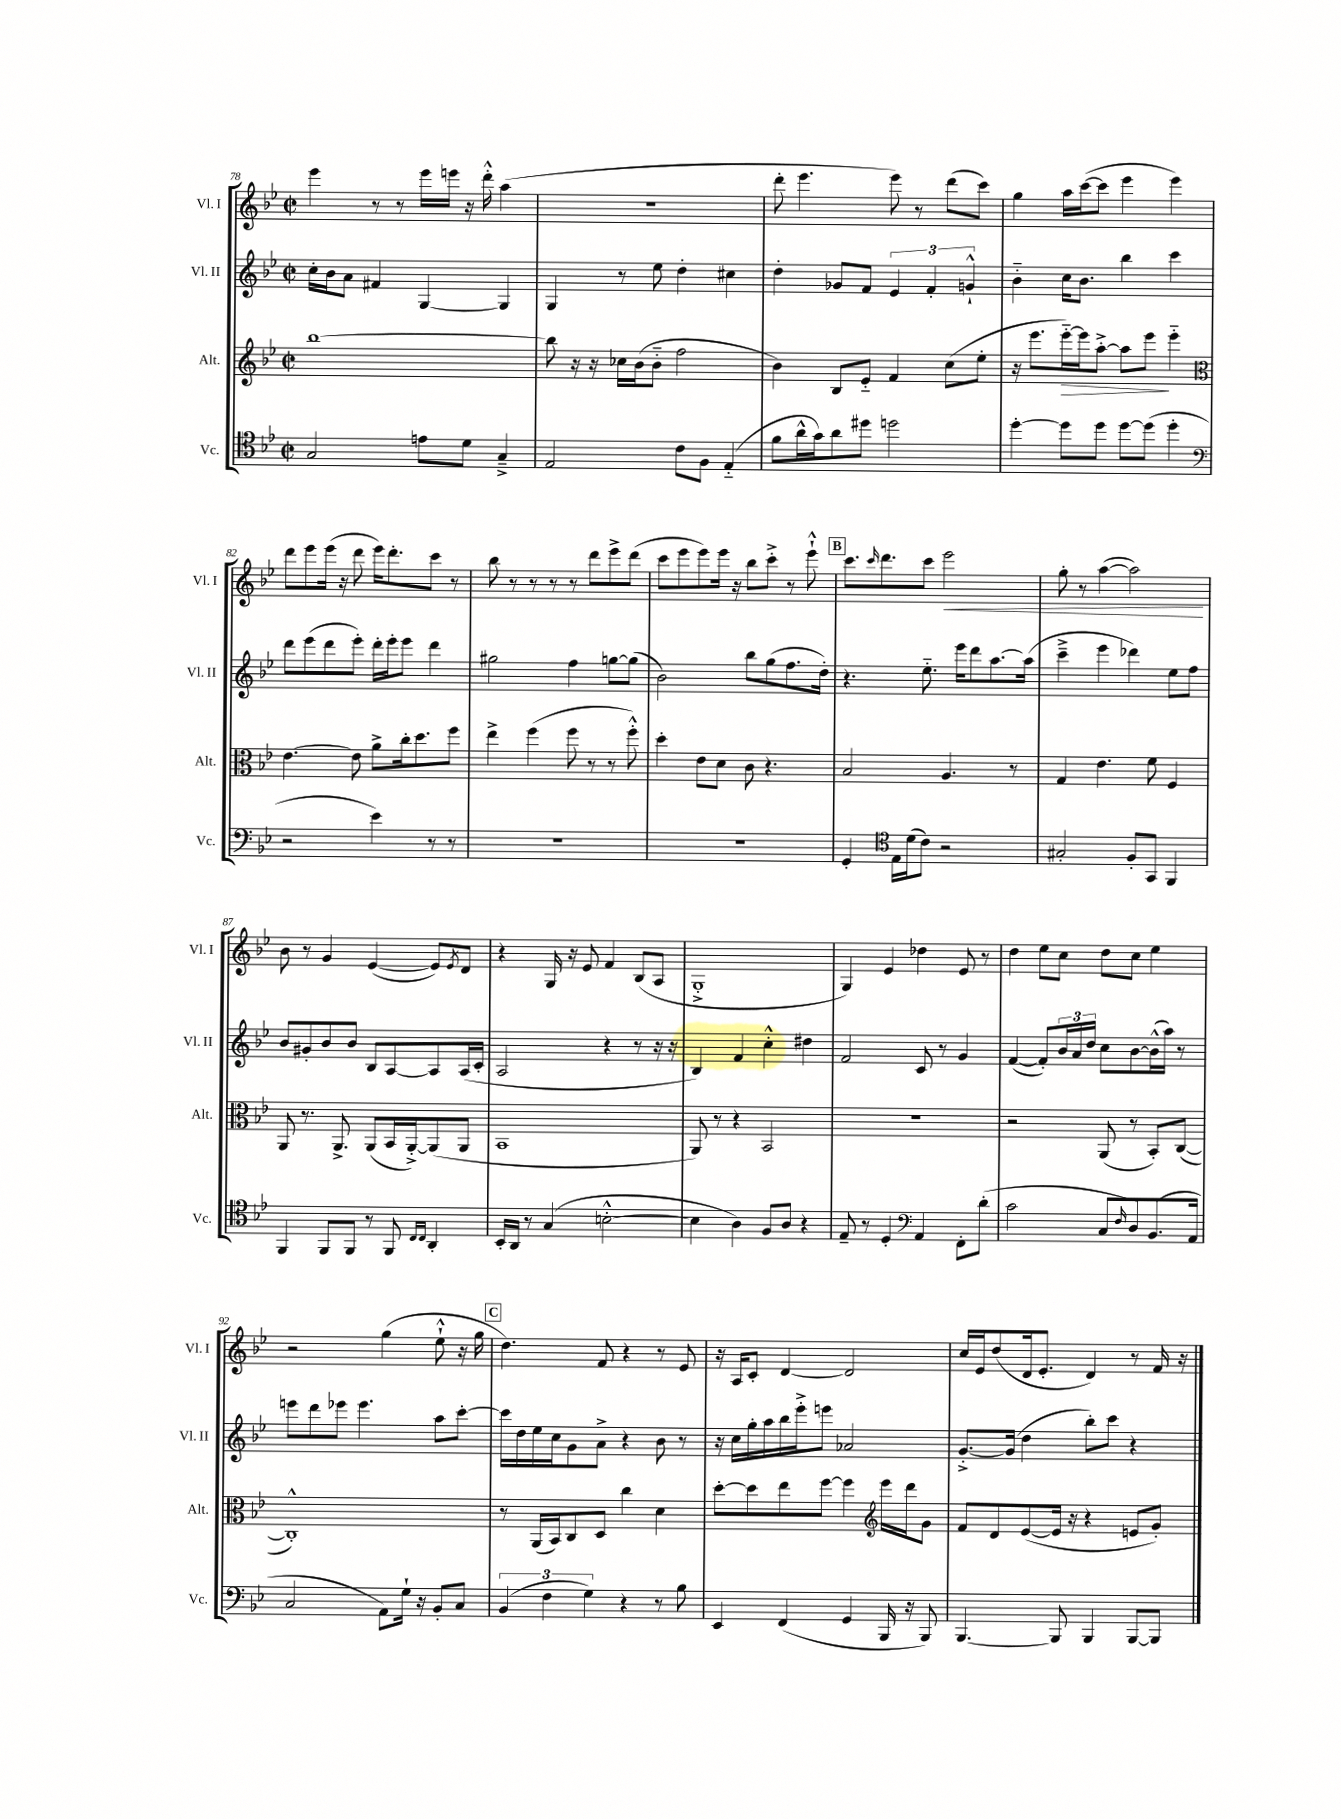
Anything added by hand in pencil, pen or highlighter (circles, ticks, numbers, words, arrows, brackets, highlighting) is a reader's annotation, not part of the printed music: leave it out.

**kern	**kern	**dynam	**kern	**kern	**dynam
*part4	*part3	*part3	*part2	*part1	*part1
*staff4	*staff3	*staff3	*staff2	*staff1	*staff1
*I"Vc.	*I"Alt.	*	*I"Vl. II	*I"Vl. I	*
*I'Vc.	*I'Alt.	*	*I'Vl. II	*I'Vl. I	*
*clefC4	*clefG2	*	*clefG2	*clefG2	*
*k[b-e-]	*k[b-e-]	*	*k[b-e-]	*k[b-e-]	*
*M2/2	*M2/2	*	*M2/2	*M2/2	*
*met(c|)	*met(c|)	*	*met(c|)	*met(c|)	*
=78	=78	=78	=78	=78	=78
2G/	[1bb-	.	16cc'\LL	4eee-\	.
.	.	.	16b-\J	.	.
.	.	.	8a\J	.	.
.	.	.	4f#X/	8r	.
.	.	.	.	8r	.
8en\L	.	.	[4G/	16eee-\LL	.
.	.	.	.	16eeen\JJ	.
8d\J	.	.	.	16r	.
.	.	.	.	16ddd'^^\	.
4G~^/	.	.	4G/]	(4aa\	.
=79	=79	=79	=79	=79	=79
2E-/	8bb-\]	.	4G/	1r	.
.	16r	.	.	.	.
.	16r	.	.	.	.
.	16cc-X\LL	.	8r	.	.
.	(16b-\J	.	.	.	.
.	8b-\J	.	8ee-\	.	.
8c\L	2ff\	.	4dd'\	.	.
8F\J	.	.	.	.	.
(4E-/	.	.	4cc#X\	.	.
=80	=80	=80	=80	=80	=80
8f\L	4b-\)	.	4dd'\	8ddd'\	.
16a^^\L	.	.	.	4.eee-\	.
16g\J)	.	.	.	.	.
8a\	8B-/L	.	8g-X/L	.	.
8dd#X\J	8e-/J	.	8f/J	.	.
2ddn\	4f/	.	6e-/	8eee-\)	.
.	.	.	.	8r	.
.	.	.	6f'/	.	.
.	(8cc\L	.	.	(8ddd\L	.
.	.	.	6gn`^^/	.	.
.	8ee-'\J	.	.	8ccc\J)	.
=81	=81	=81	=81	=81	=81
[4dd'\	16r	.	4b-\	4gg\	.
.	8.eee-\L	.	.	.	.
!	!	!LO:HP:b	!	!	!
8dd\L]	[16eee-\L)	>	16cc\KL	16aa\LL	.
.	16eee-\J]	.	8.b-\J	([16ccc\J	.
8dd\J	[8aa'^\J	.	.	8ccc\J]	.
[8dd\L	8aa\L]	.	4bb-\	4eee-\	.
(8dd\J]	8eee-\J	.	.	.	.
4dd'\	4eee-\	]	4ccc\	4eee-\)	.
!!LO:LB:g=z
=82	=82	=82	=82	=82	=82
*clefF4	*clefC3	*	*	*	*
2r	[4.e-\	.	8ddd\L	8ddd\L	.
.	.	.	(8eee-\	8eee-\	.
.	.	.	8ddd\	(16eee-\Jk	.
.	.	.	.	16r	.
.	8e-\]	.	8eee-'\J)	8ddd\	.
4e-\)	8a^\L	.	16ddd'\LL	16eee-\KL)	.
.	.	.	16eee-'\J	8.ddd'\	.
.	16cc'\k	.	8eee-\J	.	.
.	8.dd\	.	.	.	.
8r	.	.	4ddd\	8ccc\J	.
8r	8ff\J	.	.	8r	.
=83	=83	=83	=83	=83	=83
1r	4ee-^\	.	2gg#X\	8bb-\	.
.	.	.	.	8r	.
.	(4ff\	.	.	8r	.
.	.	.	.	8r	.
.	8ff\	.	4ff\	8r	.
.	8r	.	.	8ddd\L	.
.	8r	.	[8ggn\L	8eee-^\	.
.	8ff'^^\)	.	(8gg\J]	(8ddd\J	.
=84	=84	=84	=84	=84	=84
1r	4dd'\	.	2b-\)	8ccc\L	.
.	.	.	.	8eee-\	.
.	8e-\L	.	.	8eee-\)	.
.	8d\J	.	.	16eee-\Jk	.
.	.	.	.	16r	.
.	8c\	.	8bb-\L	8bb-\L	.
.	4.r	.	(8gg\	8ccc'^\J	.
.	.	.	8.ff\	8r	.
.	.	.	.	8eee-`^^\	.
.	.	.	16dd'\Jk)	.	.
!!LO:REH:place=s1:t=B
=85	=85	=85	=85	=85	=85
4GG'/	2B-/	.	4.r	8.ccc\L	.
.	.	.	.	16qqccc/	.
.	.	.	.	8.ddd\	.
*clefC4	*	*	*	*	*
16E-\LL	.	.	.	.	.
(16d\J	.	.	.	.	.
8c\J)	.	.	8.ee-\	8ccc\J	.
!	!	!	!	!	!LO:HP:b
2r	4.A/	.	.	2eee-\	<
.	.	.	16eee-\KL	.	.
.	.	.	8ddd\	.	.
.	.	.	[8.aa\	.	.
.	8r	.	.	.	.
.	.	.	(16aa\Jk]	.	.
=86	=86	=86	=86	=86	=86
2G#X'/	4G/	.	4ccc~^\	8gg'\	.
.	.	.	.	8r	.
.	4.e-\	.	4eee-\	([4aa\	.
8F'/L	.	.	4ddd-X\)	2aa\])	.
8GG/J	8f\	.	.	.	.
4FF/	4F/	.	8ee-\L	.	.
.	.	.	8ff\J	.	.
.	.	.	.	.	[
!!LO:LB:g=z
=87	=87	=87	=87	=87	=87
4FF/	8AA/	.	8b-/L	8b-\	.
.	8.r	.	8g#X'/	8r	.
8FF/L	.	.	8b-/	4g/	.
.	8.AA^/	.	.	.	.
8FF/J	.	.	8b-/J	.	.
8r	(8AA/L	.	8B-/L	([4e-/	.
8FF/	16BB-/L	.	[8A/	.	.
.	[16AA'^/J)	.	.	.	.
16qqC/LL	.	.	.	.	.
16qqC/JJ	.	.	.	.	.
4AA'/	(8AA/]	.	8A/]	8e-/L])	.
.	.	.	.	8qe-/	.
.	8AA/J	.	(16A/L	8d/J	.
.	.	.	16c'/JJ	.	.
=88	=88	=88	=88	=88	=88
16BB-'/LL	1BB-	.	2A/	4r	.
16AA/JJ	.	.	.	.	.
8r	.	.	.	.	.
(4G/	.	.	.	16G/	.
.	.	.	.	16r	.
.	.	.	.	8e-/	.
[2Bn'^^\	.	.	4r	4f/	.
.	.	.	8r	(8B-/L	.
.	.	.	16r	8A/J	.
.	.	.	16r	.	.
=89	=89	=89	=89	=89	=89
4B\]	8AA/)	.	4B-/)	1G'^	.
.	8r	.	.	.	.
4A\)	4r	.	4f/	.	.
8F/L	2BB-/	.	4cc'^^\	.	.
8A/J	.	.	.	.	.
4r	.	.	4dd#X\	.	.
=90	=90	=90	=90	=90	=90
8E-~/	1r	.	2f/	4G/)	.
8r	.	.	.	.	.
4D'/	.	.	.	4e-/	.
*clefF4	*	*	*	*	*
4AA/	.	.	8c/	4dd-X\	.
.	.	.	8r	.	.
8FF'\L	.	.	4g/	8e-/	.
(8d'\J	.	.	.	8r	.
=91	=91	=91	=91	=91	=91
2c\	2r	.	([4f/	4dd\	.
.	.	.	8f'/L])	8ee-\L	.
.	.	.	24b-/L	8cc\J	.
.	.	.	24a/	.	.
.	.	.	24dd/JJ	.	.
8C/L	(8AA/	.	8cc\L	8dd\L	.
16qqF/	.	.	.	.	.
8D/)	8r	.	[8b-\	8cc\J	.
(8.BB-/	8BB-'/L)	.	(16b-^^\L]	4ee-\	.
.	.	.	16aa\JJ)	.	.
.	([8C/J	.	8r	.	.
16AA/Jk	.	.	.	.	.
!!LO:LB:g=z
=92	=92	=92	=92	=92	=92
2C/	1C'^^])	.	8eeen\L	2r	.
.	.	.	8ddd\	.	.
.	.	.	8eee-X\J	.	.
.	.	.	4.eee-\	.	.
8AA\L)	.	.	.	(4gg\	.
16G`\Jk	.	.	.	.	.
16r	.	.	.	.	.
8BB-'/L	.	.	8aa\L	8ee-`^^\	.
8C/J	.	.	[8ccc'\J	16r	.
.	.	.	.	16gg\	.
!!LO:REH:place=s1:t=C
=93	=93	=93	=93	=93	=93
(6BB-/	8r	.	16ccc\LL]	4.dd\)	.
.	.	.	16dd\	.	.
.	(16AA/LL	.	16ee-\	.	.
6F\	.	.	.	.	.
.	16BB-/J)	.	16cc\J	.	.
.	8C/	.	8g\	.	.
6G\)	.	.	.	.	.
.	8D/J	.	8a^\J	8f/	.
4r	4cc\	.	4r	4r	.
8r	4d\	.	8b-\	8r	.
8B-\	.	.	8r	8e-/	.
=94	=94	=94	=94	=94	=94
4EE-/	[8dd'\L	.	16r	16r	.
.	.	.	16cc\LL	16A/KL	.
.	8dd\]	.	16gg'\	8c'/J	.
.	.	.	16aa\	.	.
(4FF/	8ee-\	.	16bb-\	[4d/	.
.	.	.	16eee-'^\J	.	.
.	[8ff\J	.	8eeen\J	.	.
4GG/	4ff\]	.	2a-X/	2d/]	.
*	*clefG2	*	*	*	*
16BBB-/	16eee-\LL	.	.	.	.
16r	16ddd\J	.	.	.	.
8BBB-/)	8g\J	.	.	.	.
=95	=95	=95	=95	=95	=95
[4.BBB-/	8f/L	.	[8.g'^/L	16cc/LL	.
.	.	.	.	16e-/J	.
.	8d/	.	.	(8dd/	.
.	.	.	(16g/Jk]	.	.
.	([8e-/	.	4dd\	16d/k	.
.	.	.	.	8.e-'/J	.
8BBB-/]	16e-/Jk]	.	.	.	.
.	16r	.	.	.	.
4BBB-/	4r	.	8bb-'\L)	4d/)	.
.	.	.	8ccc\J	.	.
[8BBB-/L	8en/L	.	4r	8r	.
8BBB-/J]	8g'/J)	.	.	16f/	.
.	.	.	.	16r	.
==	==	==	==	==	==
*-	*-	*-	*-	*-	*-
